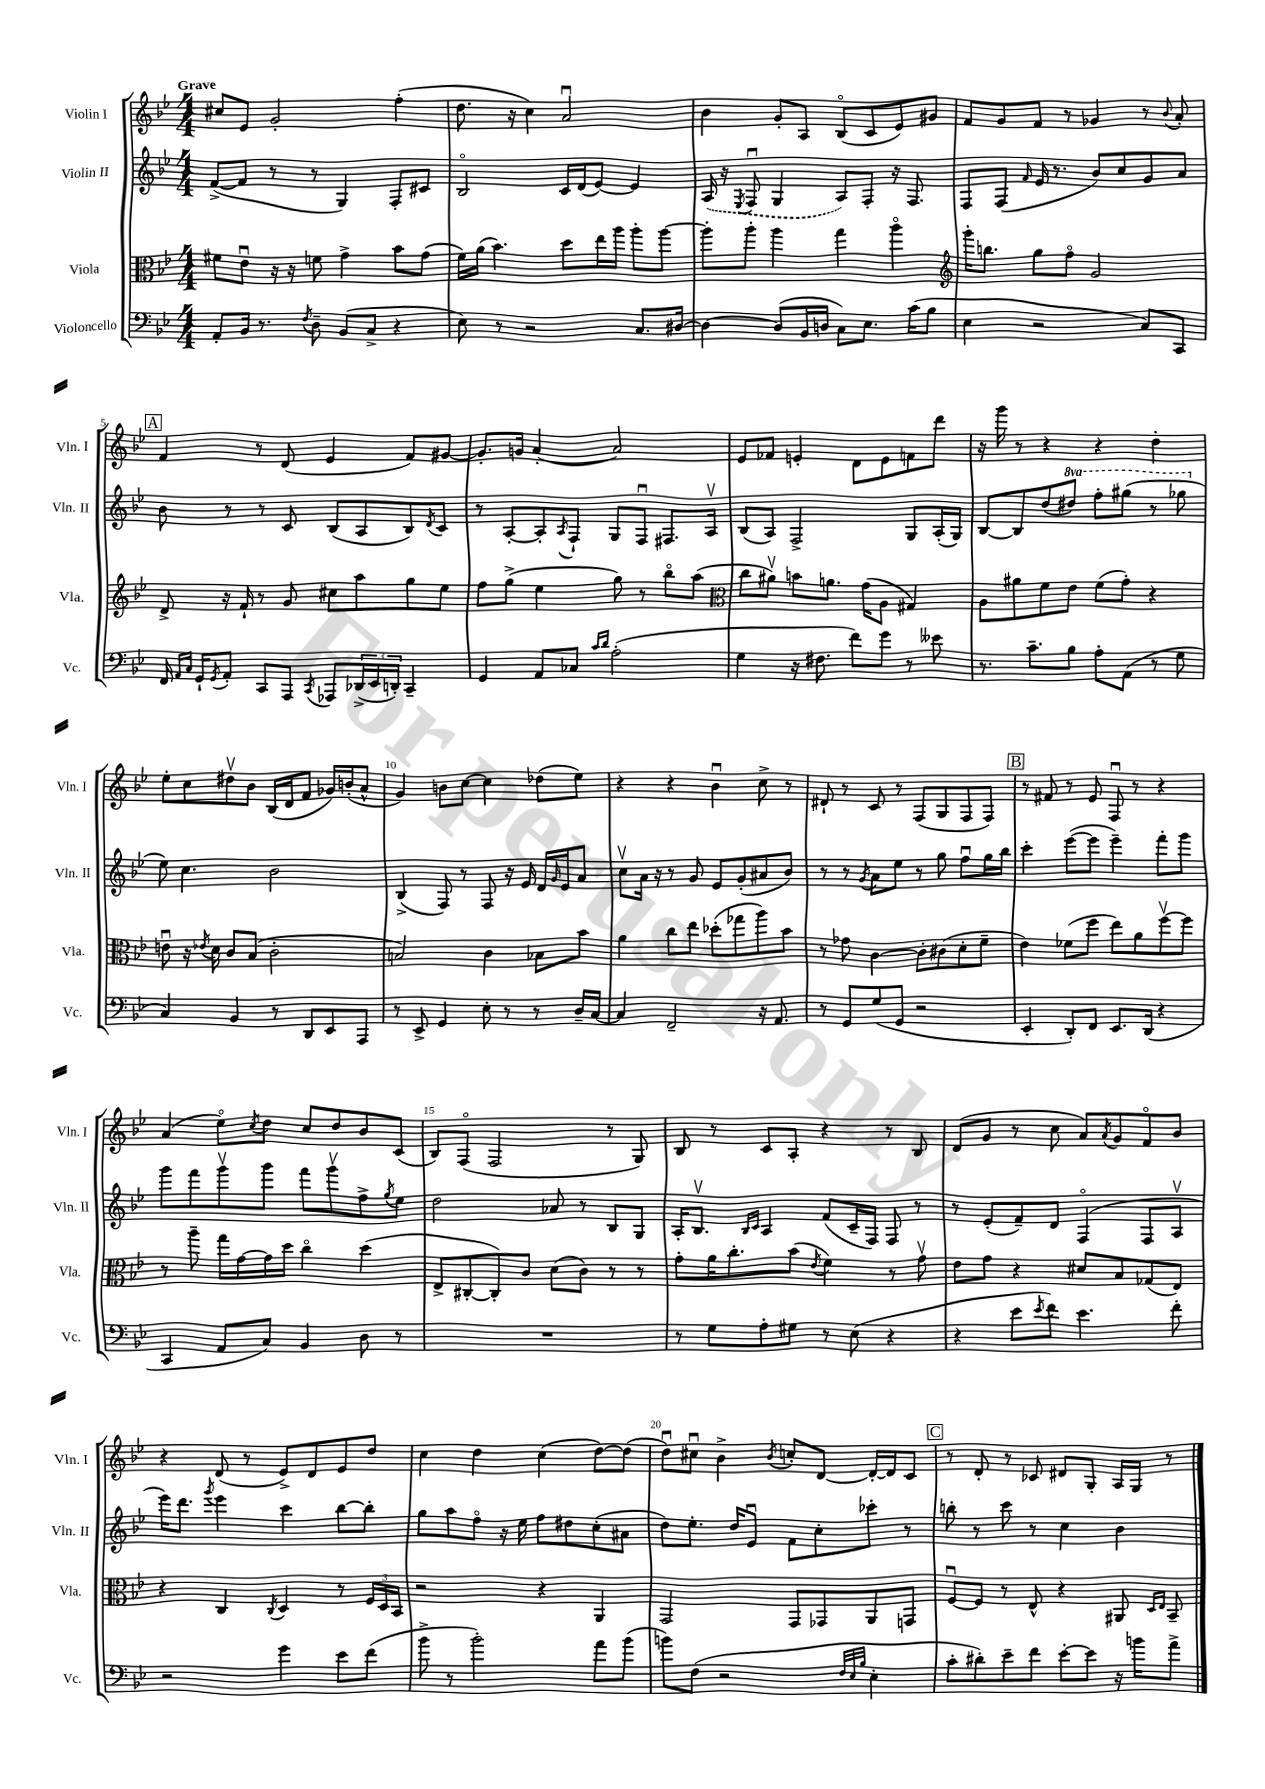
<<
\new StaffGroup <<
\new Staff = "s0" \with { instrumentName = "Violin I" shortInstrumentName = "Vln. I" } {
    \clef treble \key bes \major \numericTimeSignature \time 4/4 \tempo "Grave"
    cis''8 ees'8 g'2-. f''4-.( |
    d''8. r16 c''4) a'2\downbow |
    bes'4 g'8-. a8 bes8\flageolet( c'8 ees'8) gis'8 |
    f'8 g'8 f'8 r8 ges'4 r8 \appoggiatura { bes'8 } a'8-. |
    \mark \markup { \box "A" } f'4 r8 d'8( ees'4 f'8) gis'8~ |
    gis'8.-. g'16 a'4~-. a'2 |
    ees'8 fes'8 e'4-. d'8 e'8 f'8 d'''8 |
    r16 g'''16 r8 r4 r4 d''4-. |
    ees''8-. c''8 dis''8\upbow bes'8 bes16( d'16 f'8 ges'16) b'16-.( a'8-^ |
    g'4) b'8 c''8~ c''4 des''8( ees''8) |
    r4 r4 bes'4\downbow c''8-> r8 |
    dis'8-! r8 c'8 r8 f8( g8 f8 f8) |
    \mark \markup { \box "B" } r8 fis'8 r8 ees'8 f8\downbow r8 r4 |
    a'4( ees''8\flageolet) \acciaccatura { c''8 } d''8 c''8 d''8 bes'8 c'8( |
    bes8) f8\flageolet( f2 r8 g8) |
    bes8 r8 c'8 a8-. r4 r8 bes8 |
    d'8( g'8 r8 c''8 a'8) \acciaccatura { a'8 } g'8 f'8\flageolet bes'8 |
    r4 d'8( r8 ees'8->) d'8 ees'8 d''8 |
    c''4 d''4 c''4( d''8~) d''8( |
    d''8\downbow) cis''8\downbow bes'4-> \acciaccatura { bes'8 } c''8-. d'8~ d'16~-. d'16 c'8 |
    \mark \markup { \box "C" } r8 d'8-. r8 ces'8 dis'8 g8-. a16 g16 r8 \bar "|." |
}
\new Staff = "s1" \with { instrumentName = "Violin II" shortInstrumentName = "Vln. II" } {
    \clef treble \key bes \major \numericTimeSignature \time 4/4 \set Staff.ottavationMarkups = #ottavation-simple-ordinals
    f'8~->( f'8 r8 r8 g4) f8-. cis'8 |
    bes2\flageolet c'16 d'16( ees'8~) ees'4 |
    \once \slurDashed a16( r16 \acciaccatura { ees8 } f8\downbow g4 a8) f8-. r16 f8. |
    f8 f8( \grace { f'16 } ees'16 r8. bes'8) c''8 g'8 a'8 |
    \mark \markup { \box "A" } bes'8 r8 r8 c'8 bes8( a8 bes8) \acciaccatura { d'8 } c'8 |
    r8 a8~-. a8-. \acciaccatura { a8 } f8-! g8 f8\downbow fis8. a16\upbow |
    bes8( a8) f2-> g8 a16-.( g16) |
    bes8~ bes8 d''8( \ottava #1 dis'''8) f'''8-. gis'''8( r8 ges'''8 \ottava #0 |
    ees''8) c''4. bes'2 |
    bes4->( f8) r8 f8 r16 ees'16 d'16 \grace { g'16 } ees'16 a'8 |
    c''8\upbow a'16 r16 r8 g'8 ees'8 g'8-.( ais'8 bes'8) |
    r8 r8 \acciaccatura { g'8 } a'8 ees''8 r8 g''8 f''8\downbow g''16 bes''16 |
    \mark \markup { \box "B" } c'''4-. ees'''8~( ees'''8 ees'''4--) f'''8-. g'''8 |
    g'''8 f'''8 g'''8\upbow g'''8 f'''8 g'''8\upbow f''8-> \acciaccatura { g''8 } ees''8 |
    d''2 aes'8 r8 bes8 g8 |
    a16-. bes8.\upbow \grace { bes16 c'16 } a4 f'8( c'16-- f16) f8 r8 |
    r8 ees'8-.( f'8--) d'8 f4\flageolet( f8 a8\upbow |
    ees'''16) d'''8. \acciaccatura { g'''8 } ees'''4 c'''4 bes''8~ bes''8-. |
    g''8 a''8 f''8\flageolet r16 ees''16 f''8 dis''8 c''8-.( ais'8 |
    d''8) ees''8.-. d''16 ees'8\downbow f'8 c''8-. ces'''8-. r8 |
    \mark \markup { \box "C" } b''8-. r8 c'''8 r8 c''4 bes'4 \bar "|." |
}
\new Staff = "s2" \with { instrumentName = "Viola" shortInstrumentName = "Vla." } {
    \clef alto \key bes \major \numericTimeSignature \time 4/4
    fis'8 ees'8\downbow r16 r16 f'8 g'4-> bes'8 g'8( |
    f'16) a'16( bes'4.) d''8 ees''16 a''16 a''8-. a''8~ |
    a''8-. a''8-. a''4 g''4 a''4\flageolet |
    \clef treble g'''16-. b''8. g''8 f''8\flageolet g'2 |
    \mark \markup { \box "A" } d'8-> r16 f'16-! r8 g'8 cis''8 a''8 g''8 ees''8 |
    f''8 g''8->( ees''4 g''8) r8 bes''8\flageolet a''8( |
    \clef alto c''8 ais'8\upbow) b'8 a'8. g'16( a8 gis4) |
    a8 ais'8 f'8 ees'8 f'8( g'8-.) r4 |
    e'8\downbow r16 \acciaccatura { ees'8 } d'16 c'8 bes8( c'2-. |
    b2) c'4 bes8 bes'8 |
    a'4 c''8 ees''8 des''8-.( ges''8 a''8) bes'8 |
    r8 ges'8 c'4~ c'8-. cis'8( d'8-. f'8-- |
    \mark \markup { \box "B" } ees'4) fes'8( f''8 ees''8) a'8 f''8~\upbow f''8 |
    r8 a''8-- g''16 g'16~ g'16 d''16 c''4\flageolet d''4( |
    ees8-> cis8~-. cis8-.) c'8 d'8( c'8) r8 r8 |
    g'8-. a'16 c''8.-. bes'8( \acciaccatura { ees'8 } f'4) r8 g'8\upbow |
    ees'8 g'8 r4 dis'8 bes8 ges8( ees8) |
    r4 c4 \acciaccatura { c8 } d4 r8 \tuplet 3/2 { f16 d16 bes,16 } |
    r2 r4 a,4 |
    g,2 g,8 ges,8 a,8 g,8 |
    \mark \markup { \box "C" } f8~\downbow f8 r8 ees8-^ r4 ais,8 \grace { d16 ees16 } bes,8-- \bar "|." |
}
\new Staff = "s3" \with { instrumentName = "Violoncello" shortInstrumentName = "Vc." } {
    \clef bass \key bes \major \numericTimeSignature \time 4/4
    a,8-. bes,16 r8. \acciaccatura { f8 } d8-- bes,8( c8-> r4 |
    ees8) r8 r2 c8. dis16~ |
    dis4~ dis8( bes,16 d16 c8) ees8. c'16( bes8 |
    ees4 r2 c8) c,8 |
    \mark \markup { \box "A" } f,16 \grace { a,16 c16 } g,16-! \acciaccatura { g,8 } a,8-. c,8 a,,8 \acciaccatura { c,8 } aes,,8 \tuplet 3/2 { des,16->( ees,16 d,16-.) } c,4-- |
    g,4 a,8 ces8 \grace { c'16 d'16 } a2-.( |
    g4 r16 fis8. f'8) g'8 r8 eeses'8 |
    r8. c'8.-- bes8 a8-. a,8( r8 g8 |
    c4) bes,4 r8 d,8 ees,8 a,,8 |
    r8 ees,8-> g,4 ees8-. r8 r8 d16-- c16~ |
    c4 f,2-- r16 a,8. |
    r8 g,8 g8( g,8 r2 |
    \mark \markup { \box "B" } ees,4-. d,8-.) f,8 ees,8. d,16( r4 |
    c,4 a,8 c8) bes,4 d8 r8 |
    R1 |
    r8 g8 a8-. gis8 r8 ees8( r4 |
    r4 ees'8 \acciaccatura { ees'8 } f'8) ees'4. f'8-. |
    r2 g'4 ees'8 f'8( |
    bes'8-> r8 bes'2-.) a'8 bes'8( |
    b'8) f8( r2 \grace { f32 ees32 bes32 } ees4-. |
    \mark \markup { \box "C" } c'8-. dis'8-.) ees'8-- f'8 ees'8~-. ees'8 r16 b'16 a'8-> \bar "|." |
}
>>
>>
\layout { \context { \Score \override BarNumber.break-visibility = ##(#f #t #t) barNumberVisibility = #(every-nth-bar-number-visible 5) } }
